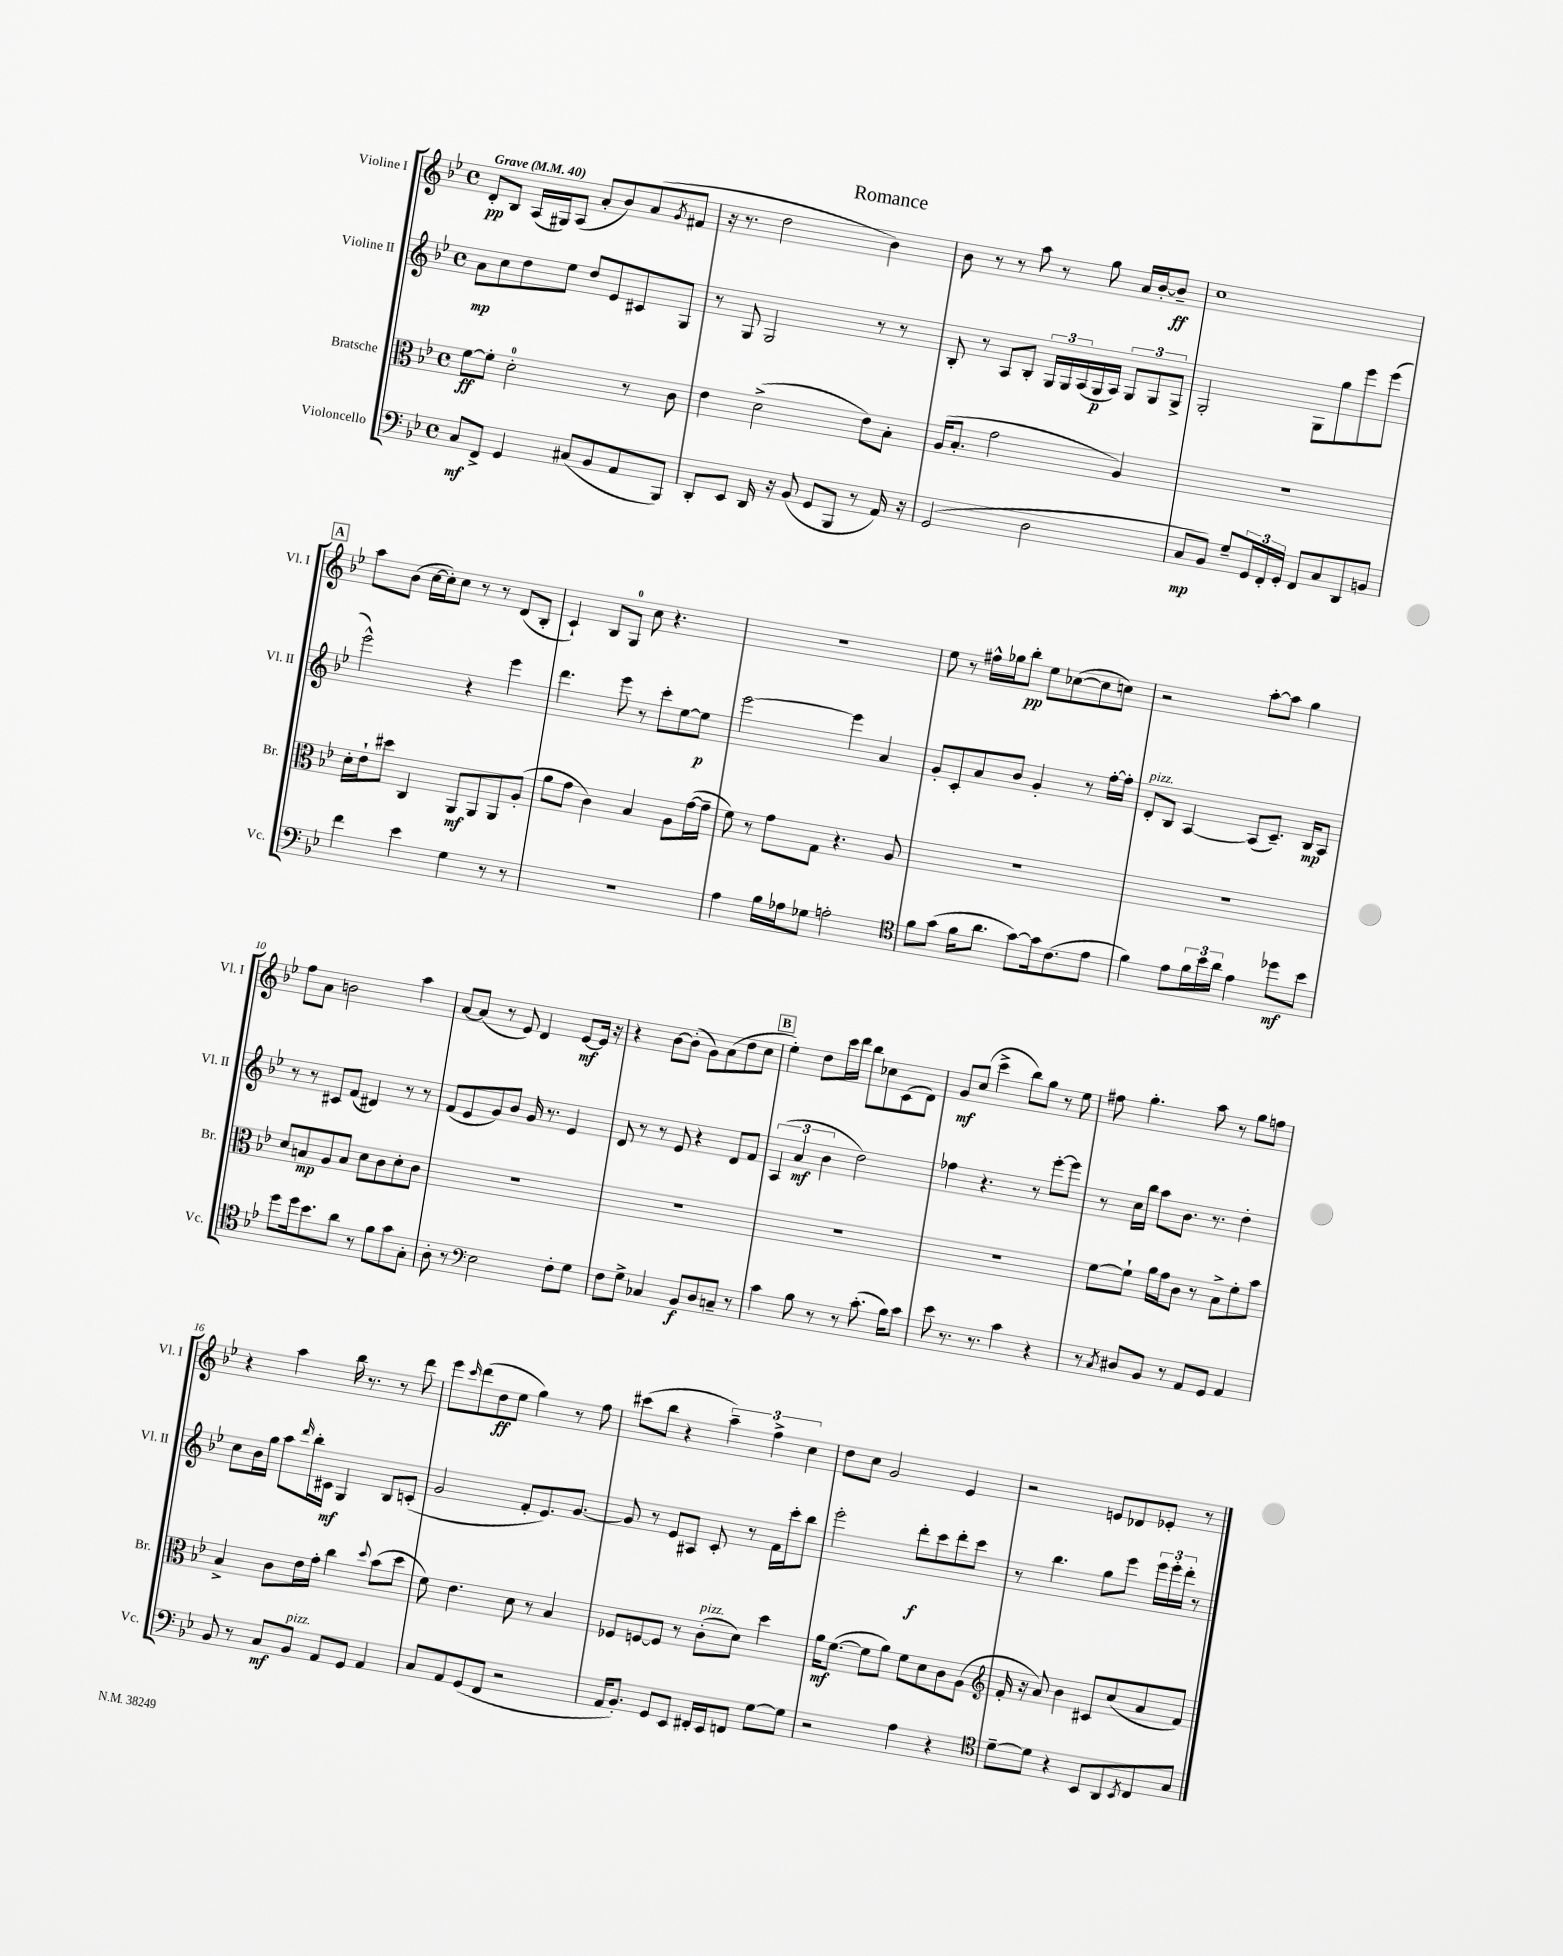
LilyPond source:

\header { title = "Romance" }
<<
\new StaffGroup <<
\new Staff = "s0" \with { instrumentName = "Violine I" shortInstrumentName = "Vl. I" } {
    \clef treble \key bes \major \defaultTimeSignature \time 4/4 \tempo "Grave" 4 = 40
    d'8-.\pp bes8 a16( gis16) a8( a'8-. bes'8) a'8( \acciaccatura { g'8 } fis'8 |
    r16 r8. d''2 bes'4) |
    bes'8 r8 r8 a''8 r8 g''8 a'16 bes'16~-. bes'8--\ff |
    c''1 |
    \mark \markup { \box "A" } a''8 bes'8( c''16~ c''16-.) c''8 r8 r8 d'8( bes8-. |
    c'4-!) bes8 g8-0 c''8 r4. |
    R1 |
    ees''8 r8 fis''16-^ ges''16 bes''8-.\pp ees''8 ces''8~( ces''8 c''8) |
    r2 a''8~-. a''8 g''4 |
    f''8 a'8 b'2 a''4 |
    a'8~ a'8( r8 ees'8) d'4 ees'8~\mf ees'16 r16 |
    r4 bes'8~ bes'8-.( g'8) a'8( d''8 c''8 |
    \mark \markup { \box "B" } ees''4-.) d''8 c'''16 d'''16 bes''8 ces''8 c'8( d'8) |
    g'8\mf c''8( c'''4-> bes''8) g''8 r8 ees''8 |
    fis''8 g''4.-. a''8 r8 g''8 f''8 |
    r4 a''4 bes''16 r8. r8 d'''8 |
    ees'''8 \grace { c'''16 } d'''8( d''8\ff ees''8 g''4) r8 f''8 |
    cis'''8( bes''8 r4 \tuplet 3/2 { a''4--) f''4-> c''4 } |
    d''8 c''8 g'2 ees'4 |
    r2 e'8 des'8 ees'8-. r8 \bar "|." |
}
\new Staff = "s1" \with { instrumentName = "Violine II" shortInstrumentName = "Vl. II" } {
    \clef treble \key bes \major \defaultTimeSignature \time 4/4
    a'8\mp c''8 d''8 ees''8 d''8 ees'8 cis'8 g8 |
    r8 g8 g2 r8 r8 |
    bes8-. r8 a8 bes8-. \tuplet 3/2 { g16 g16 a16( } g16\p a16) \tuplet 3/2 { g8 g8 g8-> } |
    g2-. g8 g''8 ees'''8 ees'''8( |
    \mark \markup { \box "A" } ees'''2-^) r4 ees'''4 |
    d'''4. ees'''8 r8 c'''8-. ees''8~ ees''8\p |
    ees'''2~ ees'''4 a'4 |
    g'8-. c'8-. a'8 bes'8 g'4-. r8 f''16~-. f''16-. |
    d'8-.^\markup { \italic "pizz." } bes8 a4~ a8( c'8.--) bes16\mp a8 |
    r8 r8 cis'8 f'8( dis'4) r8 r8 |
    f'8( ees'8 g'8) bes'8 g'16 r8. ees'4 |
    d'8 r8 r8 ees'8 r4 d'8 f'8 |
    \mark \markup { \box "B" } \tuplet 3/2 { a4( a'4\mf bes'4 } d''2) |
    fes''4 r4. r8 ees'''8~-. ees'''8 |
    r8 c''16 bes''16 a''8 bes'8. r8. d''4-. |
    c''8 bes'16 g''16 a''8 \grace { d'''16 } bes''16-. cis'16\mf g4 bes8 c'8-.( |
    g'2 f'8-. ees'8.) g'8.~ |
    g'8 r8 ees'8 ais8 c'8-. r8 f'16 c'''16-. bes''8 |
    ees'''2-. d'''8-.\f c'''8 d'''8-. c'''8 |
    r8 bes''4. g''8 ees'''8 \tuplet 3/2 { ees'''16 ees'''16-. d'''16-. } r8 \bar "|." |
}
\new Staff = "s2" \with { instrumentName = "Bratsche" shortInstrumentName = "Br." } {
    \clef alto \key bes \major \defaultTimeSignature \time 4/4
    f'8~\ff f'8-. d'2-0-. r8 c'8 |
    ees'4 d'2->( ees'8) bes8-. |
    a16( bes8.-. g'2 a4) |
    R1 |
    \mark \markup { \box "A" } d'16-. ees'16-! dis''8 c4 a,8\mf a,8 a,8 a8-.( |
    a'8 g'8 c'4) bes4 a8 g'16~( g'16-- |
    f'8) r8 g'8 g8 r4. a8 |
    R1 |
    R1 |
    d'8 b8\mp a8 b8 d'8 c'8 d'8-. c'8 |
    R1 |
    R1 |
    \mark \markup { \box "B" } R1 |
    R1 |
    f'8~ f'8-! a'16 g'16 c'8 r8 bes8-> f'8-. bes'8 |
    bes4-> c'8 ees'16 g'16-. c''4 \appoggiatura { d''8 } bes'8( d''8 |
    f'8) ees'4. d'8 r8 bes4 |
    fes8 f8~ f8 r8 c'8-.^\markup { \italic "pizz." }( d'8) d''4 |
    a'16\mf f'8.~( f'8 a'8) f'8 d'8 c'8 a8( |
    \clef treble f'16-. r16 a'8) bes'4 cis'8 c''8( a'8 f'8) \bar "|." |
}
\new Staff = "s3" \with { instrumentName = "Violoncello" shortInstrumentName = "Vc." } {
    \clef bass \key bes \major \defaultTimeSignature \time 4/4
    c8\mf f,8-> g,4 cis8( bes,8 a,8 bes,,8) |
    d,8-. ees,8 d,16 r16 bes,8( g,8 bes,,8 r8 a,16) r16 |
    g,2( d2 |
    c8\mp bes,8) g8-- \tuplet 3/2 { g,16 f,16-. g,16-. } f,8 c8 d,8 b,8 |
    \mark \markup { \box "A" } f'4 ees'4 g4 r8 r8 |
    R1 |
    a4 bes16 aes16 ges8 a2-. |
    \clef tenor f'8 g'8( f'16 a'8. g'8~) g'16 c'8.( ees'8 |
    f'4) ees'8 \tuplet 3/2 { f'16 bes'16 a'16 } ees'4 des''8\mf bes'8 |
    d''8 d''16 bes'8. a'8 r8 f'8 g'8 g8-. |
    a8-. r8 \clef bass ees2 f8-. g8 |
    f8 g8-> ces4 bes,8\f d8 c8-- r8 |
    \mark \markup { \box "B" } c'4 bes8 r8 r8 c'8.-.( bes16) c'8 |
    ees'8 r8. r8. c'4 r4 |
    r8 \acciaccatura { c8 } dis8 bes,8 r8 a,8 g,8 a,4 |
    bes,8 r8 c8\mf bes,8^\markup { \italic "pizz." } a,8 g,8 a,4 |
    c8 a,8 g,8( f,8 r2 |
    a,16 bes,8.-.) g,8 ees,8 fis,16-. ees,16 f,8 g8~ g8 |
    r2 a4 r4 |
    \clef tenor d'8~-- d'8 r4 bes,8 a,8 \acciaccatura { bes,8 } c8 g8 \bar "|." |
}
>>
>>
